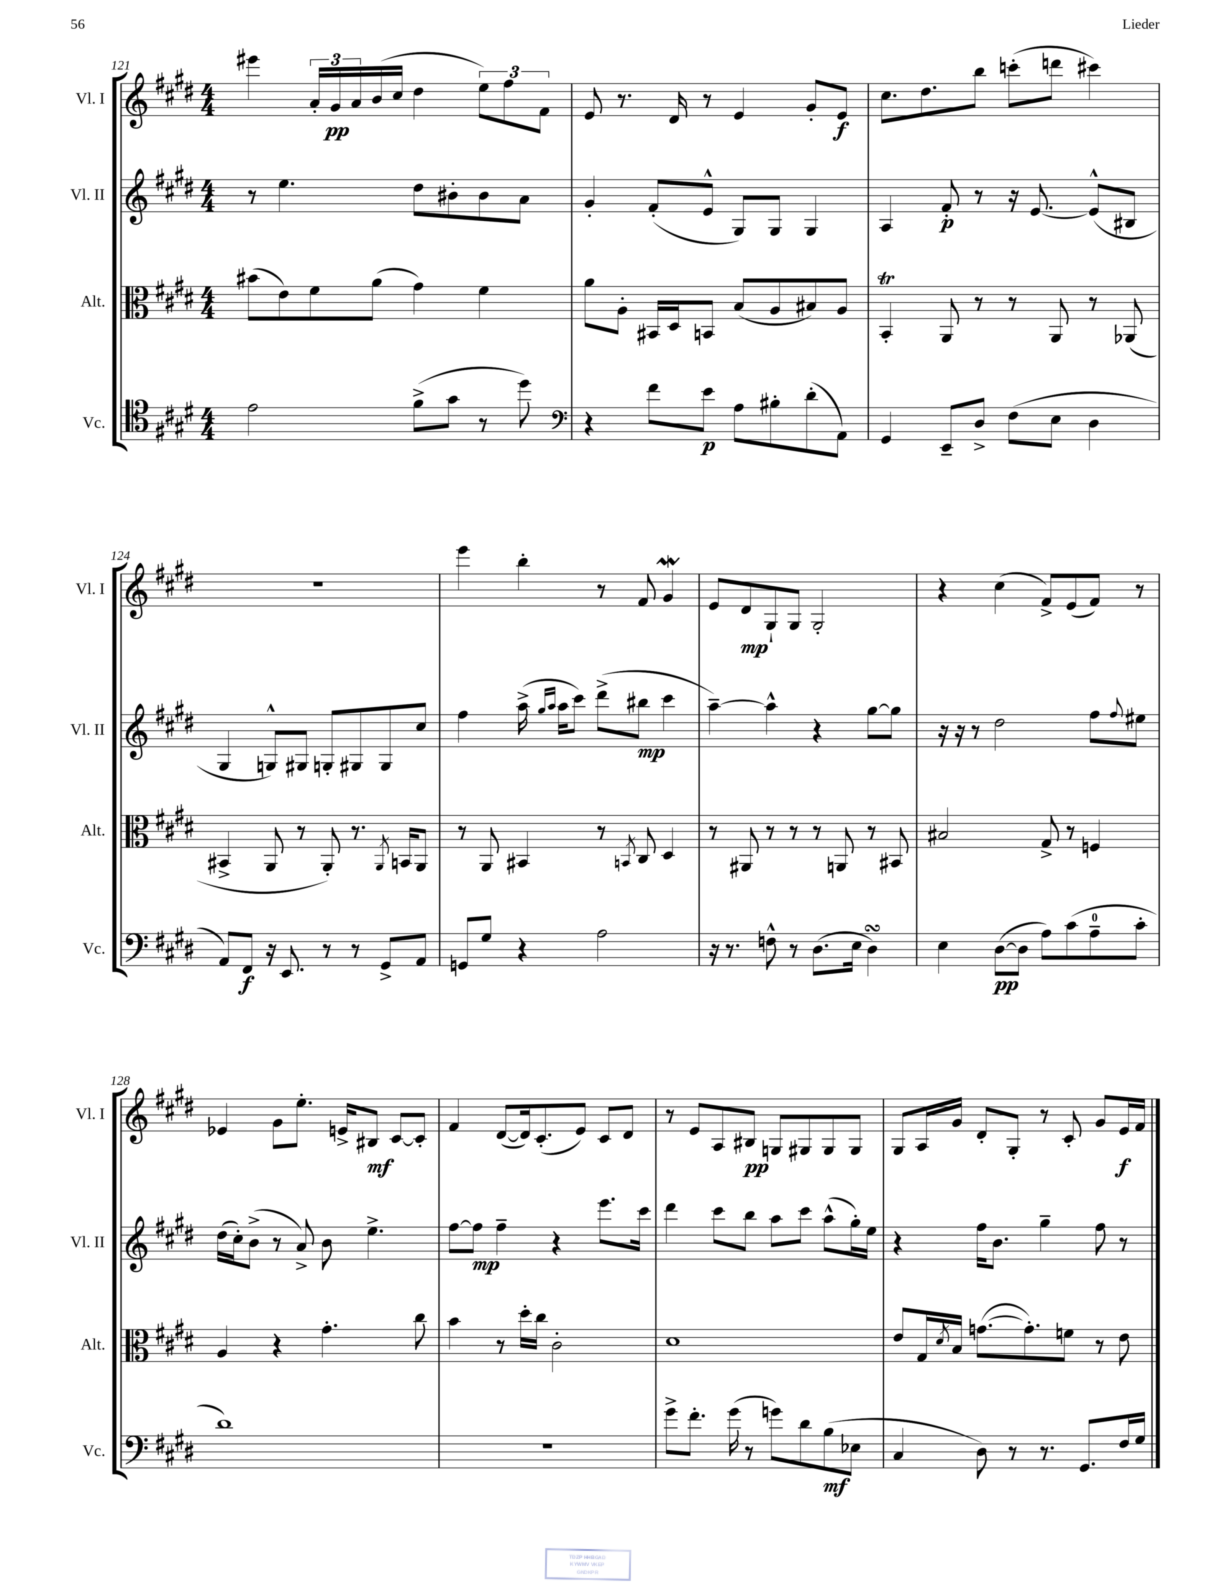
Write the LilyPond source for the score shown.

<<
\new StaffGroup <<
\new Staff = "s0" \with { instrumentName = "Vl. I" shortInstrumentName = "Vl. I" } {
    \clef treble \key e \major \numericTimeSignature \time 4/4
    eis'''4 \tuplet 3/2 { a'16-. gis'16\pp a'16 } b'16( cis''16 dis''4 \tuplet 3/2 { e''8) fis''8 fis'8 } |
    e'8 r8. dis'16 r8 e'4 gis'8-. e'8\f |
    cis''8. dis''8. b''8 c'''8-.( d'''8 cis'''4) |
    R1 |
    e'''4 b''4-. r8 fis'8 gis'4\mordent |
    e'8 dis'8\mp gis8-! gis8 gis2-. |
    r4 cis''4( fis'8->) e'8( fis'8) r8 |
    ees'4 gis'8 e''8.-. e'16-> bis8\mf cis'8~ cis'8-. |
    fis'4 dis'8~( dis'16) cis'8.-.( e'8) cis'8 dis'8 |
    r8 e'8 a8 bis8\pp g8 gis8 gis8 gis8 |
    gis8 a16 gis'16 dis'8-. gis8-. r8 cis'8-. gis'8 e'16\f fis'16 \bar "|." |
}
\new Staff = "s1" \with { instrumentName = "Vl. II" shortInstrumentName = "Vl. II" } {
    \clef treble \key e \major \numericTimeSignature \time 4/4
    r8 e''4. dis''8 bis'8-. bis'8 a'8 |
    gis'4-. fis'8-.( e'8-^ gis8) gis8 gis4 |
    a4 fis'8-.\p r8 r16 e'8.~ e'8-^( bis8 |
    gis4 g8-^) gis8 g8-. gis8 gis8 cis''8 |
    fis''4 a''16->( \grace { gis''16 a''16 } a''16 cis'''8) dis'''8->( bis''8\mp cis'''4 |
    a''4~--) a''4-^ r4 gis''8~ gis''8 |
    r16 r16 r8 dis''2 fis''8 \appoggiatura { fis''8 } eis''8 |
    dis''16( cis''16-.) b'8->( r8 a'8->) b'8 e''4.-> |
    fis''8~ fis''8\mp fis''4-- r4 e'''8. cis'''16 |
    dis'''4 cis'''8 b''8 a''8 cis'''8 a''8-^( gis''16-.) e''16 |
    r4 fis''16 b'8. gis''4-- fis''8 r8 \bar "|." |
}
\new Staff = "s2" \with { instrumentName = "Alt." shortInstrumentName = "Alt." } {
    \clef alto \key e \major \numericTimeSignature \time 4/4
    bis'8( e'8) fis'8 a'8( gis'4) fis'4 |
    a'8 a8-. bis,16 dis16 b,8 b8( a8 bis8) a8 |
    b,4-.\trill a,8 r8 r8 a,8 r8 aes,8( |
    bis,4-> a,8 r8 a,8-.) r8. \acciaccatura { a,8 } b,16 a,8 |
    r8 a,8 bis,4 r8 \acciaccatura { b,8 } cis8 dis4 |
    r8 ais,8 r8 r8 r8 a,8 r8 bis,8 |
    bis2 gis8-> r8 f4 |
    a4 r4 gis'4.-. cis''8 |
    b'4 r8 dis''16-. cis''16 cis'2-. |
    dis'1 |
    e'8 gis16 \acciaccatura { dis'8 } b16 g'8.~( g'8.-.) f'8 r8 e'8 \bar "|." |
}
\new Staff = "s3" \with { instrumentName = "Vc." shortInstrumentName = "Vc." } {
    \clef tenor \key e \major \numericTimeSignature \time 4/4
    e'2 fis'8->( gis'8 r8 dis''8) |
    \clef bass r4 fis'8 e'8\p a8 bis8-. dis'8-.( a,8) |
    gis,4 e,8-- dis8-> fis8( e8 dis4 |
    a,8) fis,8\f r16 e,8. r8 r8 gis,8-> a,8 |
    g,8 gis8 r4 a2 |
    r16 r8. f8-^ r8 dis8.( e16 dis4\turn) |
    e4 dis8~\pp( dis8 a8) cis'8( a8-0-- cis'8-. |
    dis'1) |
    R1 |
    gis'8-> fis'8.-. gis'16( r8 g'8) dis'8 b8\mf( ees8 |
    cis4 dis8) r8 r8. gis,8. fis16 gis16 \bar "|." |
}
>>
>>
\layout { \context { \Score currentBarNumber = #121 } }
